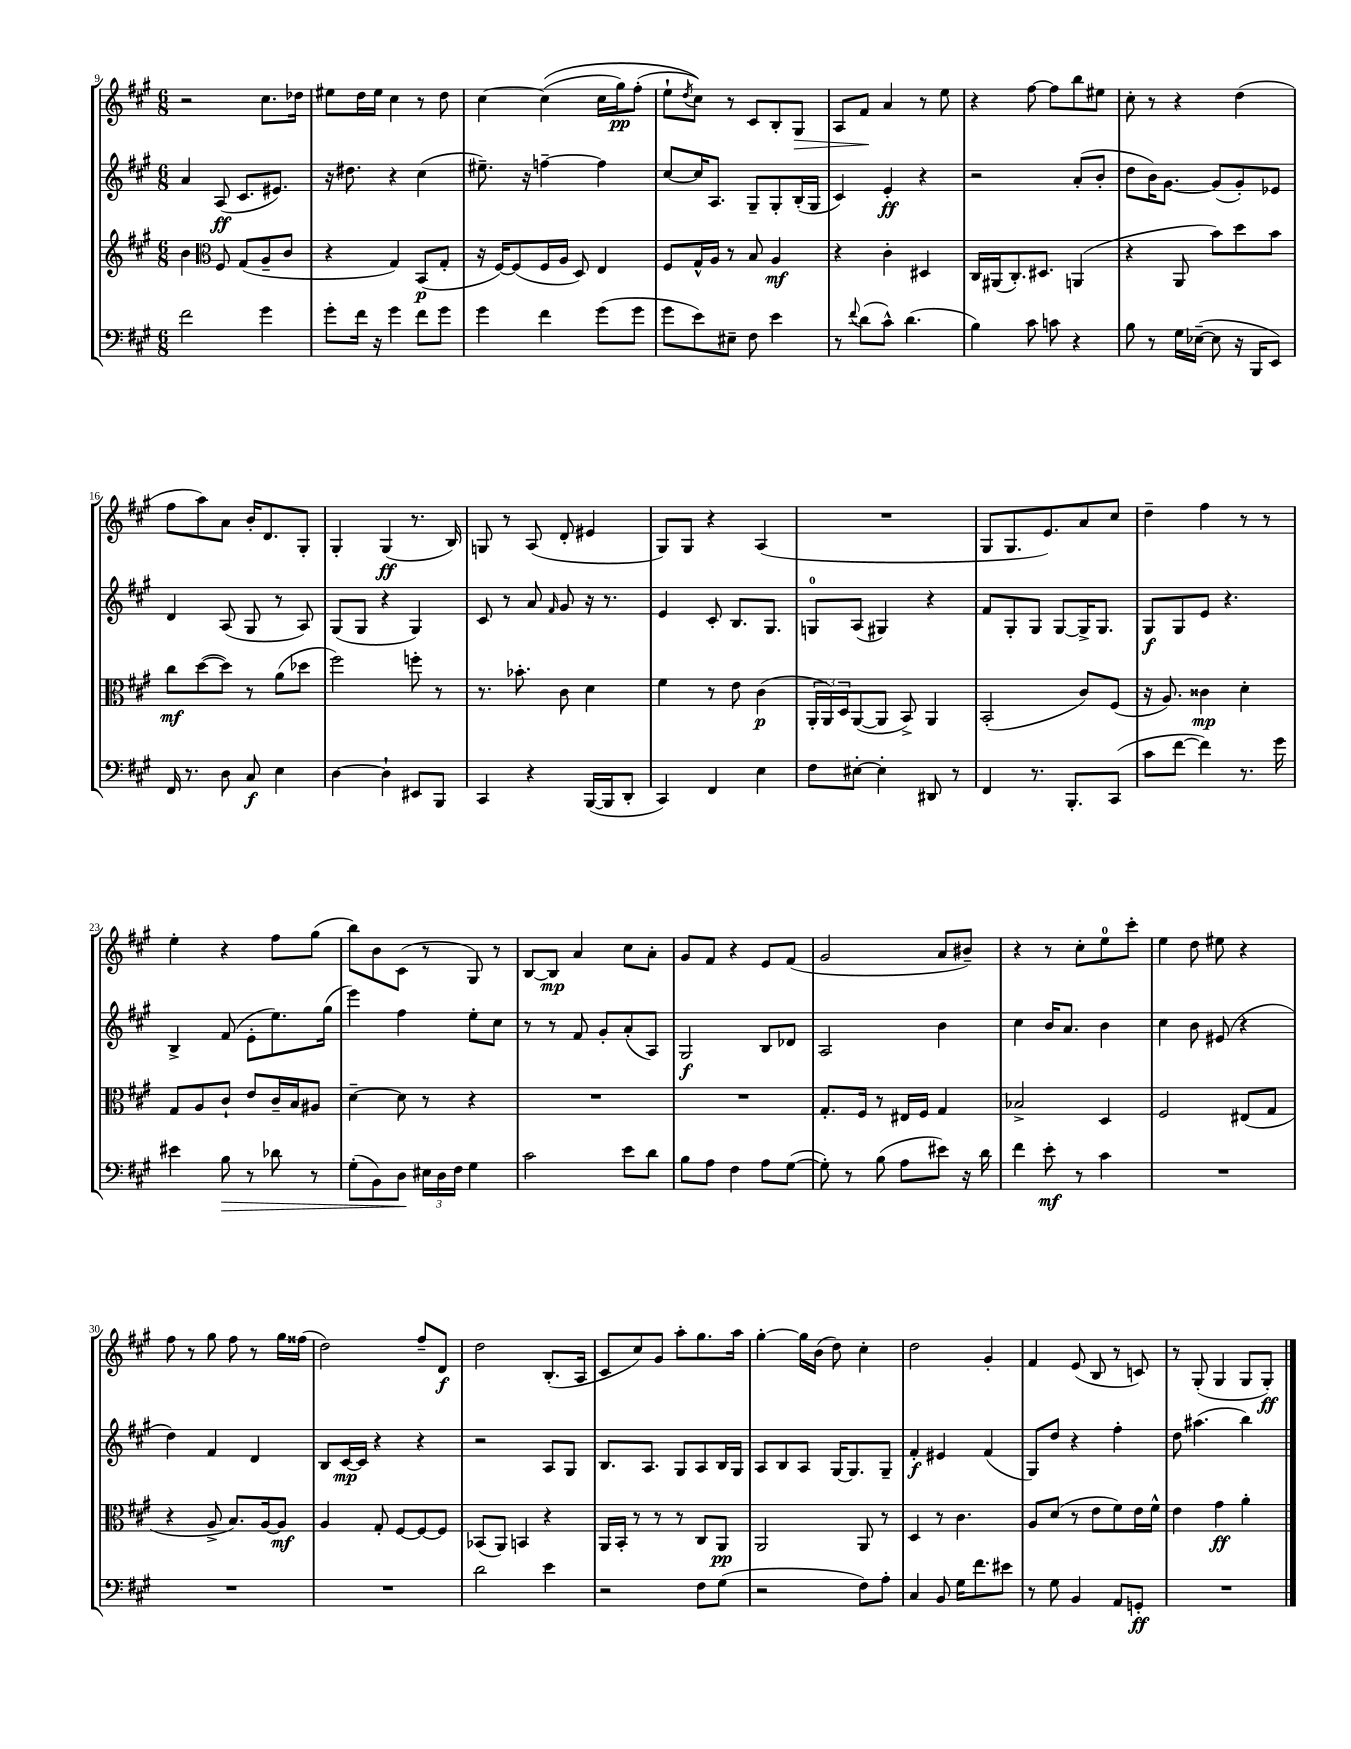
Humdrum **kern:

**kern	**kern	**kern	**kern
*staff4	*staff3	*staff2	*staff1
*clefF4	*clefG2	*clefG2	*clefG2
*k[f#c#g#]	*k[f#c#g#]	*k[f#c#g#]	*k[f#c#g#]
*M6/8	*M6/8	*M6/8	*M6/8
2f#\	4b\	4a/	2r
*	*clefC3	*	*
.	8F#/	(8A/	.
.	(8G#/L	8.c#/L	.
4g#\	8A~/	.	8.cc#\L
.	.	8.e#/J)	.
.	8c#/J	.	.
.	.	.	16dd-\Jk
=	=	=	=
8g#'\L	4r	16r	8ee#\L
.	.	8.dd#\	.
16f#\Jk	.	.	16dd\L
16r	.	.	16ee#\JJ
4g#\	4G#/)	4r	4cc#\
8f#\L	(8BB/L	(4cc#\	8r
8g#\J	8G#'/J	.	8dd\
=	=	=	=
4g#\	16r	8.ee#~\)	[4cc#\
.	[16F#/LK)	.	.
.	(8F#/]	.	.
.	.	16r	.
4f#\	16F#/L	[4ff~\	&((4cc#\]
.	16A/JJ	.	.
.	8D/)	.	.
(8g#\L	4E/	4ff\]	16cc#\LL
.	.	.	16gg#\J)
8g#\J	.	.	(8ff#'\J
=	=	=	=
8g#\L	8F#/L	[8cc#/L	8ee`\L
.	.	.	8qdd/
8e\)	16G#^^/L	16cc#/]K	8cc#\J)&)
.	16A/JJ	8.A/J	.
8E#~\J	8r	.	8r
8F#\	8B/	8G#~/L	8c#/L
4e\	4A/	8G#'/	8B'/
.	.	(16B'/L	8G#/J
.	.	16G#/JJ	.
=	=	=	=
8r	4r	4c#/)	8A/L
8qqf#/	.	.	.
(8d\L	.	.	8f#/J
8c#^^\J)	4c#'\	4e'/	4a/
(4.d\	.	.	.
.	4D#/	4r	8r
.	.	.	8ee\
=	=	=	=
4B\)	16C#/LL	2r	4r
.	(16AA#/J	.	.
.	8.C#'/)	.	.
8c#\	.	.	[8ff#\
.	8.D#/J	.	.
8c\	.	.	8ff#\]L
4r	(4AA/	(8a'/L	8bb\
.	.	8b'/J	8ee#\J
=	=	=	=
8B\	4r	8dd\L	8cc#'\
8r	.	16b\K)	8r
.	.	[8.g#\J	.
16G#\LL	8AA/	.	4r
([16E-~\JJ	.	.	.
8E-\]	8b\L)	(8g#/]L	.
16r	8dd\	8g#'/)	(4dd\
16BBB/LK	.	.	.
8EE/J)	8b\J	8e-/J	.
=	=	=	=
16FF#/	8cc#\L	4d/	8ff#\L
8.r	.	.	.
.	([8dd\	.	8aa\)
8D\	8dd\]J)	(8A/	8a\J
8C#/	8r	8G#/	16b'/LK
.	.	.	8.d/
4E\	(8a\L	8r	.
.	8dd-\J	8A/)	8G#'/J
=	=	=	=
[4D\	2ff#\)	(8G#/L	4G#'/
.	.	8G#/J	.
4D`\]	.	4r	(4G#/
8EE#/L	8ff'\	4G#/)	8.r
8BBB/J	8r	.	.
.	.	.	16B/)
=	=	=	=
4CC#/	8.r	8c#/	8G/
.	.	8r	8r
.	8.b-'\	.	.
4r	.	8a/	(8A/
.	.	16qqf#/	.
.	8c#\	8g#/	8d'/
([16BBB/LL	4d\	16r	4e#/
16BBB/]J	.	8.r	.
8DD'/J	.	.	.
=	=	=	=
4CC#/)	4f#\	4e/	8G#/L)
.	.	.	8G#/J
4FF#/	8r	8c#'/	4r
.	8e\	8.B/L	.
4E\	(4c#\	.	(4A/
.	.	8.G#/J	.
=	=	=	=
8F#\L	24AA'/LL	8G/L	2.r
.	24AA/)	.	.
.	24D/J	.	.
[8E#'\J	([8AA/	(8A/J	.
4E#'\]	8AA/]J	4G#/)	.
.	8BB^/)	.	.
8DD#/	4AA/	4r	.
8r	.	.	.
=	=	=	=
4FF#/	(2BB'/	8f#/L	8G#/L
.	.	8G#'/	8.G#/
8.r	.	8G#/J	.
.	.	.	8.e/)
.	.	[8G#/L	.
8.BBB'/L	.	.	.
.	8c#/L)	16G#^/]K	8a/
.	.	8.G#/J	.
(8CC#/J	(8F#/J	.	8cc#/J
=	=	=	=
8c#\L	16r	8G#/L	4dd~\
.	8.A/)	.	.
[8f#\J	.	8G#/	.
4f#\])	4c##\	8e/J	4ff#\
.	.	4.r	.
8.r	4d'\	.	8r
.	.	.	8r
16g#\	.	.	.
=	=	=	=
4e#\	8G#/L	4B^/	4ee'\
.	8A/	.	.
8B\	8c#`/J	(8f#/	4r
8r	8e/L	8e'\L	.
8d-\	16c#~/L	8.ee\)	8ff#\L
.	16B/J	.	.
8r	8A#/J	.	(8gg#\J
.	.	(16gg#\Jk	.
=	=	=	=
(8G#'\L	[4d~\	4eee\)	8bb\L)
8BB\)	.	.	8b\
8D\J	8d\]	4ff#\	(8c#\J
24E#\LL	8r	.	8r
24D\	.	.	.
24F#\JJ	.	.	.
4G#\	4r	8ee'\L	8G#/)
.	.	8cc#\J	8r
=	=	=	=
2c#\	2.r	8r	[8B/L
.	.	8r	8B/]J
.	.	8f#/	4a/
.	.	8g#'/L	.
8e\L	.	(8a'/	8cc#\L
8d\J	.	8A/J)	8a'\J
=	=	=	=
8B\L	2.r	2G#/	8g#/L
8A\J	.	.	8f#/J
4F#\	.	.	4r
8A\L	.	8B/L	8e/L
([8G#\J	.	8d-/J	(8f#/J
=	=	=	=
8G#'\])	8.G#'/L	2A/	2g#/
8r	.	.	.
.	16F#/Jk	.	.
(8B\	8r	.	.
8A\L	16E#/LL	.	.
.	16F#/JJ	.	.
8e#\J)	4G#/	4b\	8a/L
16r	.	.	8b#~/J)
16d\	.	.	.
=	=	=	=
4f#\	2B-^/	4cc#\	4r
8e'\	.	16b/LK	8r
.	.	8.a/J	.
8r	.	.	8cc#'\L
4c#\	4D/	4b\	8ee\
.	.	.	8ccc#'\J
=	=	=	=
2.r	2F#/	4cc#\	4ee\
.	.	8b\	8dd\
.	.	(8e#/	8ee#\
.	(8E#/L	4r	4r
.	8G#/J	.	.
=	=	=	=
2.r	4r	4dd\)	8ff#\
.	.	.	8r
.	8A^/	4f#/	8gg#\
.	8.B/L)	.	8ff#\
.	.	4d/	8r
.	[16A/k	.	.
.	8A/]J	.	16gg#\LL
.	.	.	(16ff##\JJ
=	=	=	=
2.r	4A/	8B/L	2dd\)
.	.	[16c#/L	.
.	.	16c#/]JJ	.
.	8G#'/	4r	.
.	[8F#/L	.	.
.	8F#/_	4r	8ff#~/L
.	8F#/]J	.	8d/J
=	=	=	=
2d\	(8BB-/L	2r	2dd\
.	8AA/J)	.	.
.	4BB/	.	.
4e\	4r	8A/L	(8.B'/L
.	.	8G#/J	.
.	.	.	16A/Jk
=	=	=	=
2r	16AA/LL	8.B/L	8c#/L
.	16BB'/JJ	.	.
.	8r	.	8cc#/)
.	.	8.A/J	.
.	8r	.	8g#/J
.	8r	8G#/L	8aa'\L
8F#\L	8C#/L	8A/	8.gg#\
(8G#\J	8AA/J	16B/L	.
.	.	16G#/JJ	16aa\Jk
=	=	=	=
2r	2AA/	8A/L	[4gg#'\
.	.	8B/	.
.	.	8A/J	16gg#\]LL
.	.	.	(16b\JJ
.	.	[16G#/LK	8dd\)
.	.	8.G#/]	.
8F#\L)	8AA/	.	4cc#'\
8A'\J	8r	8G#~/J	.
=	=	=	=
4C#/	4D/	4f#'/	2dd\
8BB/	8r	4e#/	.
16G#\LK	4.c#\	.	.
8.f#\	.	.	.
.	.	(4f#/	4g#'/
8e#\J	.	.	.
=	=	=	=
8r	8A/L	8G#/L)	4f#/
8G#\	(8d/J	8dd/J	.
4BB/	8r	4r	(8e/
.	8e\L	.	8B/
8AA/L	8f#\)	4ff#'\	8r
8GG'/J	16e\L	.	8c/)
.	16f#^^\JJ	.	.
=	=	=	=
2.r	4e\	8dd\	8r
.	.	(4.aa#\	(8G#'/
.	4g#\	.	4G#/
.	4a'\	4bb\)	8G#/L
.	.	.	8G#'/J)
==	==	==	==
*-	*-	*-	*-
